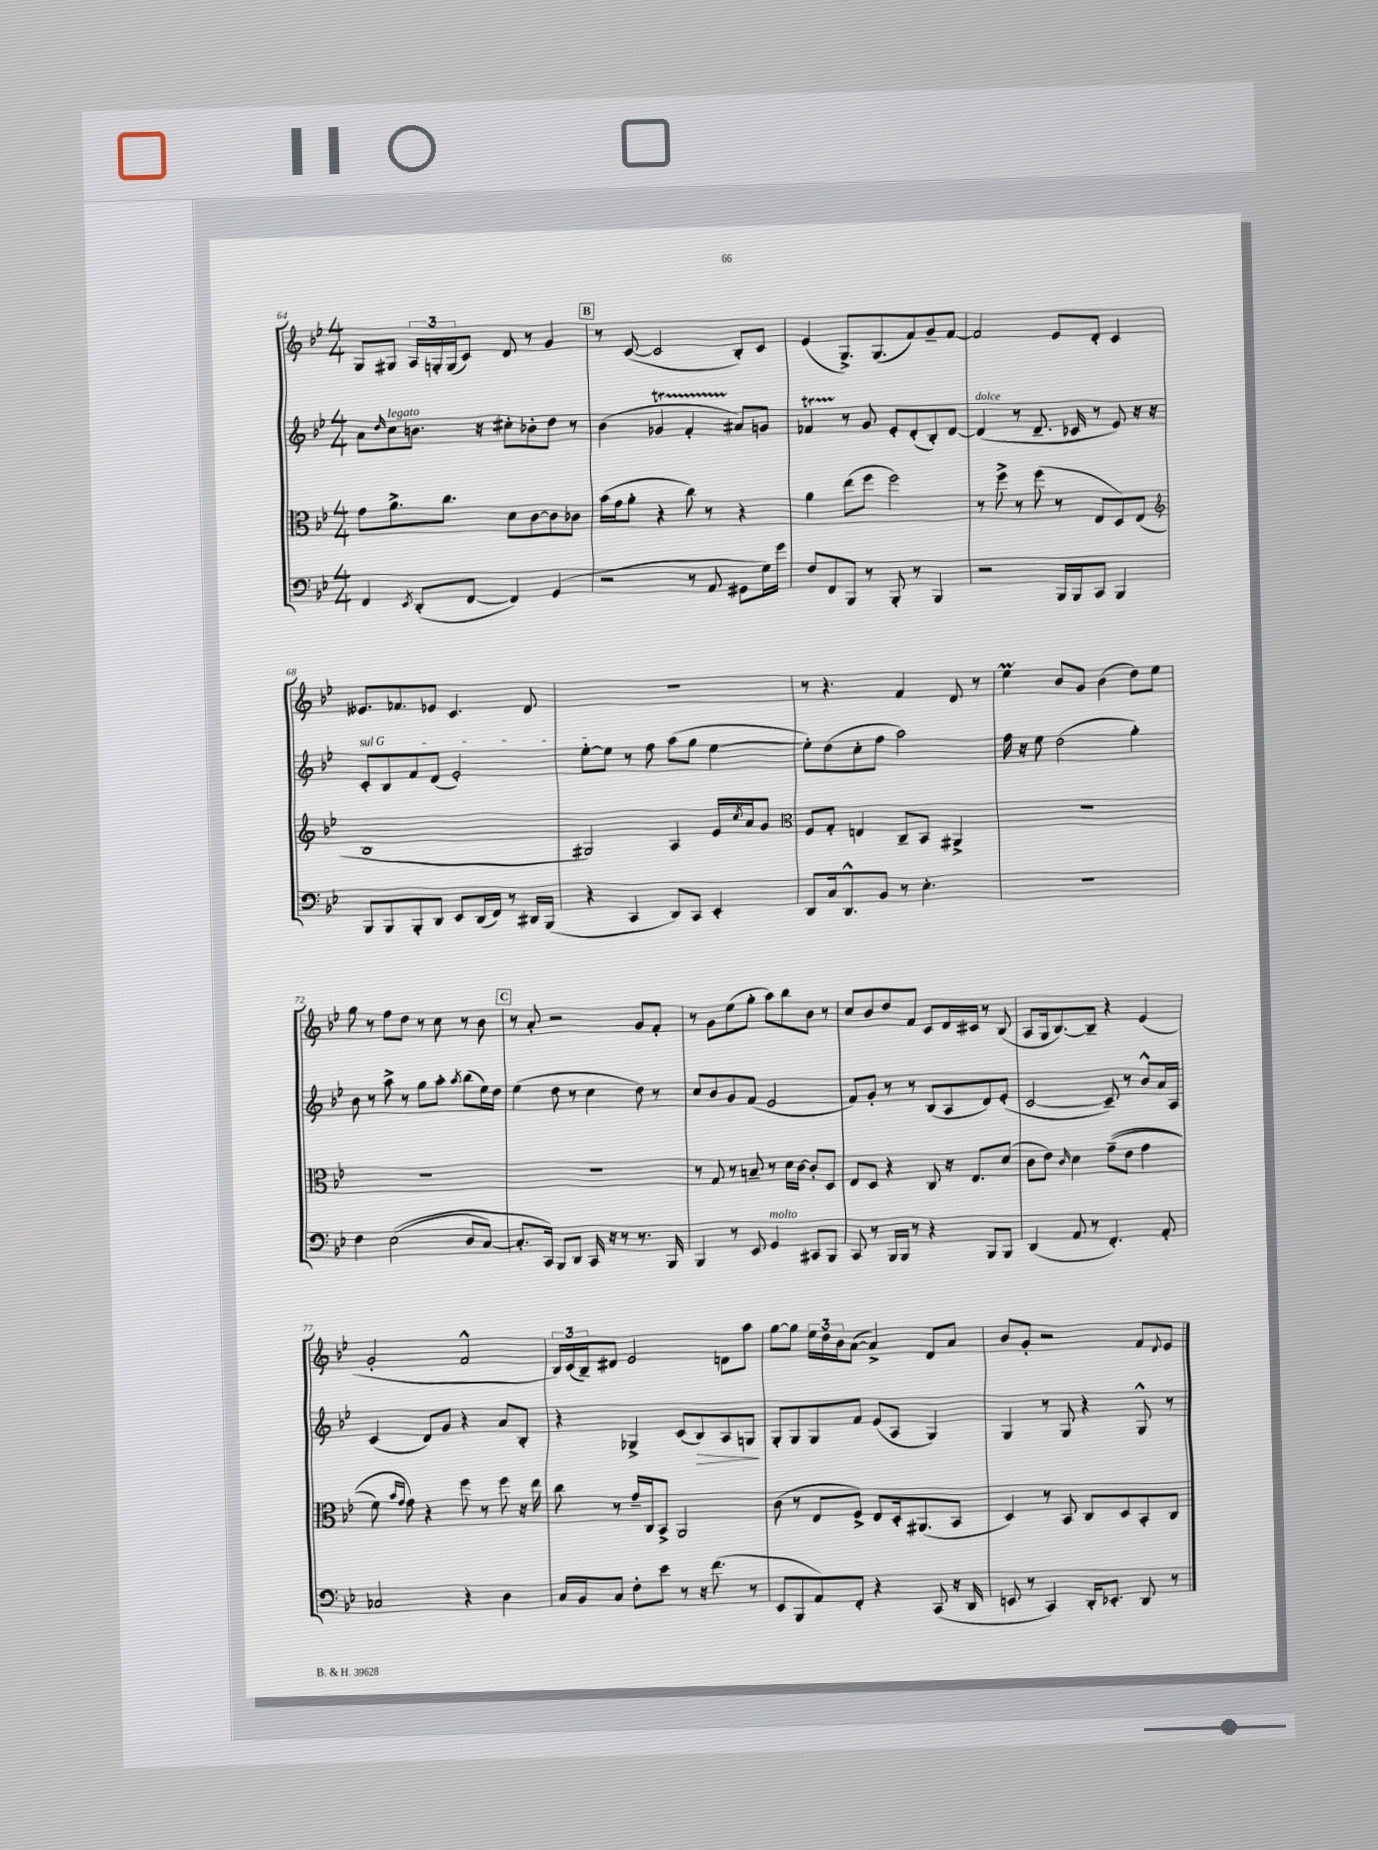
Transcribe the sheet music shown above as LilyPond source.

<<
\new StaffGroup <<
\new Staff = "s0" {
    \clef treble \key bes \major \numericTimeSignature \time 4/4
    g8 gis8 \tuplet 3/2 { a16 g16-. g16( } c'8) d'8 r8 g'4 |
    \mark \markup { \box "B" } r8 c'8~( c'2 bes8-.) c'8 |
    ees'4( g8.->) g8.( f'8) g'8-- f'8~ |
    f'2 ees'8 d'8-. c'4 |
    eeses'8. fes'8. ees'8 c'4. d'8 |
    R1 |
    r8 r4. f'4 d'8 r8 |
    ees''4\prall bes'8 g'8 bes'4( d''8) ees''8 |
    g''8 r8 f''8 d''8 r8 c''8 r8 bes'8 |
    \mark \markup { \box "C" } r8 a'8-. r2 g'8 f'8-. |
    r8 g'8 ees''8( g''8-. a''8) bes''8 bes'8 r8 |
    c''8 bes'8 d''8 f'8 c'8 d'16 cis'16 r8 bes8( |
    a8 g16 bes8.~) bes8-- r4 ees'4( |
    g'2-. f'2-^ |
    \tuplet 3/2 { bes16) c'16( bes16--) } dis'8 ees'2 d'8 a''8 |
    g''8~ g''8 \tuplet 3/2 { ees''16 d''16 bes'16 } a'8~( a'4->) d'8 a'8 |
    bes'8 g'8-. r2 f'8 \appoggiatura { d'8 } ees'8 \bar "|." |
}
\new Staff = "s1" {
    \clef treble \key bes \major \numericTimeSignature \time 4/4
    a'8 \grace { d''16 } c''8^\markup { \italic "legato" } b'8. r16 cis''8-. bes'8-. d''8 r8 |
    \mark \markup { \box "B" } bes'4( ges'4\startTrillSpan f'4-. ais'8\stopTrillSpan) g'8 |
    fes'4\startTrillSpan r8\stopTrillSpan g'8 ees'8-. d'8-.( bes8-.) d'8~ |
    d'4^\markup { \italic "dolce" }( r8 d'8.-- ces'16 r8 ees'8) r16 r16 |
    \once \override TextSpanner.bound-details.left.text = \markup { \italic "sul G" } c'8-.\startTextSpan bes8 f'8 d'8( ees'2-.) |
    ees''8~-. ees''8\stopTextSpan r8 f''8 a''8( g''8 ees''4~ |
    ees''8-.) d''8( c''8-. f''8 a''2) |
    f''16 r16 ees''8 d''2( g''4-.) |
    bes'8 r8 a''8-> r8 g''8 a''8-. \acciaccatura { a''8 } bes''8( ees''16) d''16 |
    \mark \markup { \box "C" } ees''4( d''8 r8 c''4 d''8) r8 |
    c''8 bes'8 g'8 f'8( ees'2 |
    f'8) g'8-. r8 r8 bes8( a8 d'8) ees'8-.( |
    c'2~ c'8--) r8 bes'8-^ a'16 a16 |
    c'4( d'8) g'8 r4 a'8 bes8-. |
    r4 ges4-> c'8( bes8\>) a8 g8\! |
    g8-. g8 g8 f'8 ees'8( a8 g4) |
    g4 r8 g8 r4 g8-^ r8 \bar "|." |
}
\new Staff = "s2" {
    \clef alto \key bes \major \numericTimeSignature \time 4/4
    g'8 a'8.-> c''8. d'8 c'8~ c'8 ces'8 |
    \mark \markup { \box "B" } bes'16( g'16 a'8-. r4 c''8) r8 r4 |
    a'4 ees''8( f''8 f''2) |
    r8 f''8-> r8 f''8( r8 ees8 d8) ees8( |
    \clef treble bes1 |
    gis2) a4 ees'16 \acciaccatura { c''8 } a'16 g'8 |
    \clef alto f8 g8-. e4 c8-- bes,8 ais,4-> |
    R1 |
    R1 |
    \mark \markup { \box "C" } R1 |
    r8 g8 r8 b8-- r8 d'16 c'16~ c'8-. d8 |
    ees8 d8 r4 c8 r16 ees8. d'8( |
    c'8 ees'8) \grace { c'16 } d'4 g'8--(\( ees'8 g'4 |
    f'8) \grace { bes'16 g'16 } g'8\) r4 f''8 r8 f''8 r16 ees''16 |
    c''8 r8 g'16-- c16 bes,8-> a,2 |
    c'8( r8 ees8 f8->) ees8 d16-. ais,8.( bes,8 |
    d4) r8 bes,8 c8 d8 bes,8-. c8 \bar "|." |
}
\new Staff = "s3" {
    \clef bass \key bes \major \numericTimeSignature \time 4/4
    f,4 \acciaccatura { ees,8 } d,8-.( f,8~ f,4) g,4( |
    \mark \markup { \box "B" } r2 r8 a,8 gis,8 g16) g'16 |
    f8 f,8 bes,,8 r8 bes,,8-. r8 bes,,4 |
    r2 bes,,16 bes,,16 c,8 bes,,4 |
    bes,,8 bes,,8 bes,,8-. d,8 ees,8 d,16( f,16) r8 dis,16 bes,,16( |
    r4 c,4 d,8) c,8 ees,4-. |
    d,8 c16 d,8.-^ bes,8 r8 ees4.-. |
    R1 |
    f4 ees2(\( d8 c8~) |
    \mark \markup { \box "C" } c8.-. c,16\) bes,,8 d,8 c,16 r16 r8 r8. bes,,16 |
    bes,,4 r8 ees,8 g,4^\markup { \italic "molto" } cis,8 bes,,8 |
    c,8 r8 bes,,16 bes,,16 r8 r4 bes,,8 bes,,8 |
    d,4( a,8 r8 f,4.-.) a,8-. |
    ces2 r4 d4 |
    c16 bes,16 c8 f8-. ees'8 r8 r16 f'8.( r8 |
    ees,8 bes,,8 a,8) f,8-. r4 c,8( r16 d,16 |
    e,8 r8 c,4) d,16-. ees,8.-. d,8 r8 \bar "|." |
}
>>
>>
\layout { \context { \Score currentBarNumber = #64 } }
